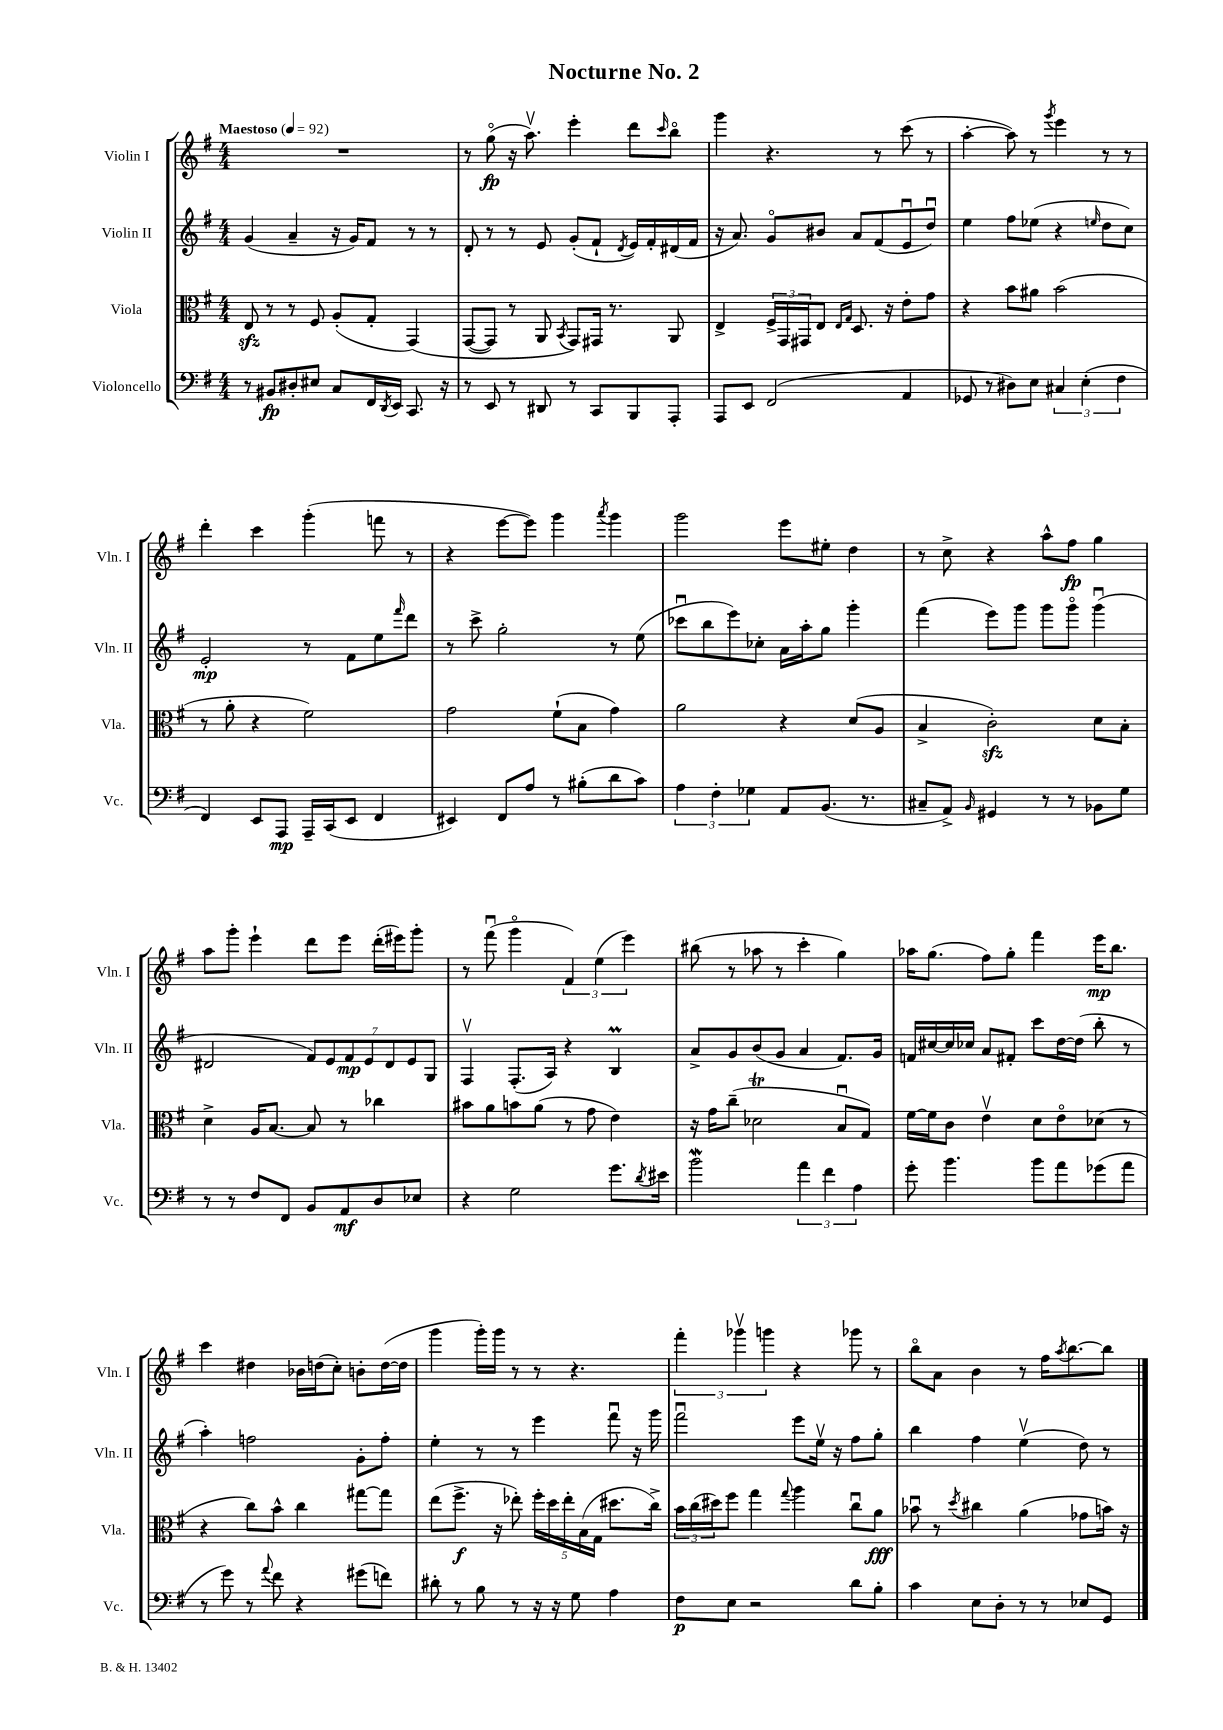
\header { title = "Nocturne No. 2" }
<<
\new StaffGroup <<
\new Staff = "s0" \with { instrumentName = "Violin I" shortInstrumentName = "Vln. I" } {
    \clef treble \key g \major \numericTimeSignature \time 4/4 \tempo "Maestoso" 4 = 92
    R1 |
    r8 g''8\flageolet\fp( r16 a''8.\upbow) e'''4-. d'''8 \grace { c'''16 } b''8\flageolet |
    g'''4 r4. r8 c'''8( r8 |
    a''4~-. a''8) r8 \acciaccatura { g'''8 } e'''4 r8 r8 |
    d'''4-. c'''4 g'''4-.( f'''8 r8 |
    r4 e'''8~ e'''8) g'''4 \acciaccatura { a'''8 } g'''4 |
    g'''2 e'''8 eis''8-. d''4 |
    r8 c''8-> r4 a''8-^ fis''8\fp g''4 |
    a''8 g'''8-. e'''4-! d'''8 e'''8 d'''16-.( eis'''16) g'''8-. |
    r8 fis'''8\downbow( g'''4\flageolet \tuplet 3/2 { fis'4) e''4( e'''4) } |
    bis''8( r8 aes''8 r8 c'''4-. g''4) |
    aes''16 g''8.( fis''8) g''8-. fis'''4 e'''16\mp b''8. |
    c'''4 dis''4 bes'16 d''16( c''8-.) b'8-. d''16~( d''16 |
    g'''4 g'''16-.) g'''16 r8 r8 r4. |
    \tuplet 3/2 { fis'''4-. ges'''4\upbow g'''4 } r4 ges'''8 r8 |
    b''8\flageolet a'8 b'4 r8 fis''16 \acciaccatura { a''8 } b''8.~ b''8 \bar "|." |
}
\new Staff = "s1" \with { instrumentName = "Violin II" shortInstrumentName = "Vln. II" } {
    \clef treble \key g \major \numericTimeSignature \time 4/4
    g'4( a'4-- r16 g'16) fis'8 r8 r8 |
    d'8-. r8 r8 e'8 g'8-.( fis'8-! \acciaccatura { d'8 } e'16) fis'16-. dis'16( fis'16 |
    r16 a'8.) g'8\flageolet bis'8 a'8 fis'8( e'8\downbow d''8\downbow) |
    e''4 fis''8 ees''8( r4 \grace { e''16 } d''8 c''8) |
    e'2-.\mp r8 fis'8 e''8 \grace { fis'''16 } d'''8 |
    r8 c'''8-> g''2-. r8 e''8( |
    ces'''8\downbow b''8 e'''8) ces''8-. a'16 a''16-. g''8 g'''4-. |
    fis'''4( e'''8) g'''8 g'''8 g'''8\flageolet g'''4\downbow( |
    dis'2 \tuplet 7/4 { fis'8) e'8 fis'8\mp e'8 dis'8 e'8 g8 } |
    fis4\upbow fis8.-.( a16) r4 b4\prall |
    a'8-> g'8 b'8( g'8 a'4 fis'8.) g'16 |
    f'16 cis''16~ cis''16 ces''16 a'8 fis'8-. c'''8 d''16~ d''16( b''8-. r8 |
    a''4-.) f''2 g'8-. f''8-. |
    e''4-. r8 r8 e'''4 fis'''8\downbow r16 g'''16 |
    fis'''2\downbow e'''8 e''16\upbow r16 fis''8 g''8-. |
    b''4 fis''4 e''4\upbow( d''8) r8 \bar "|." |
}
\new Staff = "s2" \with { instrumentName = "Viola" shortInstrumentName = "Vla." } {
    \clef alto \key g \major \numericTimeSignature \time 4/4
    e8\sfz r8 r8 fis8 a8-.( g8-. g,4)\( |
    g,8~( g,8) r8 a,8 \acciaccatura { b,8 } g,8\) gis,16 r8. a,8 |
    e4-> \tuplet 3/2 { fis16-> g,16 gis,16 } e8 \grace { e16 g16 } d8. r16 e'8-. g'8 |
    r4 b'8 ais'8 b'2( |
    r8 a'8-. r4 fis'2) |
    g'2 fis'8-!( b8 g'4) |
    a'2 r4 d'8( a8 |
    b4-> c'2-.\sfz) d'8 b8-. |
    d'4-> a16 b8.~ b8 r8 ces''4 |
    bis'8 a'8 b'8 a'8( r8 g'8 e'4) |
    r16 g'16 c''8--( des'2\trill b8\downbow g8) |
    fis'16~ fis'16 c'8 e'4\upbow d'8 e'8\flageolet des'8( r8 |
    r4 c''8) b'8-^ c''4 gis''8~ gis''8 |
    e''8( fis''8.->\f r16 ees''8-.) \tuplet 5/4 { fis''16-. d''16 ees''16-. b16( g16 } dis''8. c''16->) |
    \tuplet 3/2 { b'16 c''16( dis''16) } fis''8 g''4 \appoggiatura { g''8 } a''4 c''8\downbow a'8\fff |
    bes'8\downbow r8 \acciaccatura { d''8 } cis''4 a'4( ges'8 b'16) r16 \bar "|." |
}
\new Staff = "s3" \with { instrumentName = "Violoncello" shortInstrumentName = "Vc." } {
    \clef bass \key g \major \numericTimeSignature \time 4/4
    r8 bis,8\fp dis8-. eis8 c8 fis,16 \acciaccatura { d,8 } e,16 c,8. r16 |
    r8 e,8 r8 dis,8 r8 c,8 b,,8 a,,8-. |
    a,,8 e,8 fis,2( a,4 |
    ges,8 r8 dis8) e8 \tuplet 3/2 { cis4 e4-.( fis4 } |
    fis,4) e,8 a,,8\mp a,,16-- c,16( e,8 fis,4 |
    eis,4) fis,8 a8 r8 bis8-.( d'8 c'8) |
    \tuplet 3/2 { a4 fis4-. ges4 } a,8 b,8.( r8. |
    cis8-- a,8->) \grace { b,16 } gis,4 r8 r8 bes,8 g8 |
    r8 r8 fis8 fis,8 b,8 a,8\mf d8 ees8 |
    r4 g2 g'8. \acciaccatura { d'8 } eis'16 |
    b'2\mordent \tuplet 3/2 { a'4 fis'4 a4 } |
    g'8-. b'4. b'8 a'8 ges'8( a'8 |
    r8 g'8) r8 \appoggiatura { a'8 } fis'8 r4 gis'8( f'8) |
    dis'8-. r8 b8 r8 r16 r16 g8 a4 |
    fis8\p e8 r2 d'8 b8-. |
    c'4 e8 d8-. r8 r8 ees8 g,8 \bar "|." |
}
>>
>>
\layout { \context { \Score \remove "Bar_number_engraver" } }
